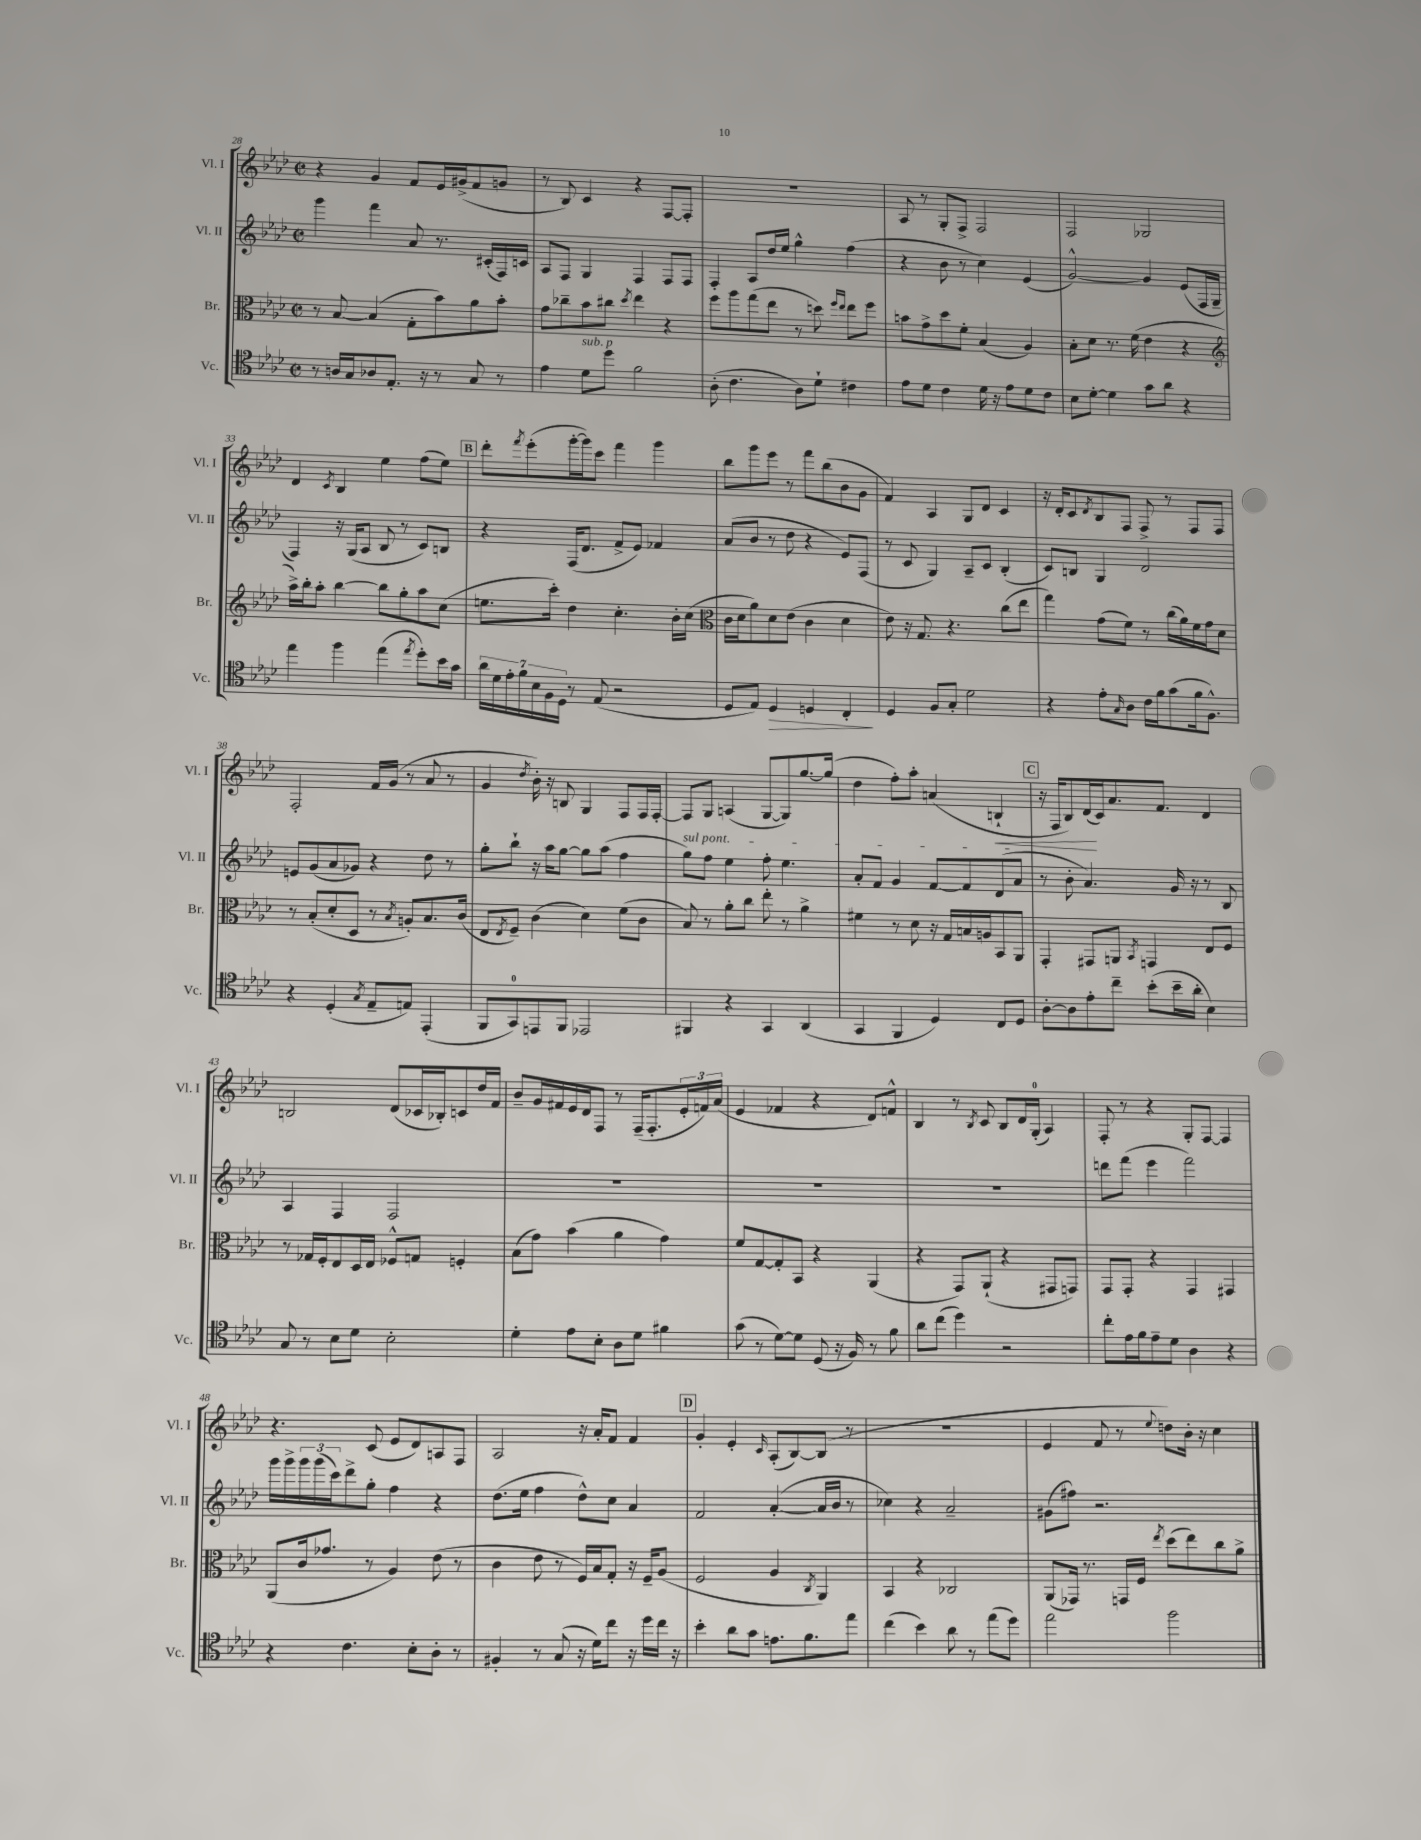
<<
\new StaffGroup <<
\new Staff = "s0" \with { instrumentName = "Vl. I" shortInstrumentName = "Vl. I" } {
    \clef treble \key aes \major \defaultTimeSignature \time 2/2
    r4 g'4 f'8 ees'16 gis'16->( f'8 g'8 |
    r8 bes8) c'4 r4 f8~ f8-. |
    R1 |
    aes8 r8 g8-. f8-> f2 |
    f2 ges2 |
    des'4 \acciaccatura { c'8 } bes4 ees''4 f''8( ees''8) |
    \mark \markup { \box "B" } des'''8-. \acciaccatura { f'''8 } ees'''8-.( g'''16~-. g'''16) c'''8 f'''4 g'''4 |
    bes''8 g'''8 ees'''8 r8 f'''8 bes''8( bes'8 g'8 |
    f'4) aes4 g8 des'8 c'4 |
    r16 des'16-. c'8 \acciaccatura { des'8 } bes8 f8 f8-> r8 f8 f8 |
    f2-. f'16 g'16( r8 aes'8 r8 |
    g'4 \acciaccatura { des''8 } bes'16-.) r16 b8 g4 f8 f16 f16~-. |
    f8 g8 a4( g8~ g8) g''8.~ g''16( |
    des''4 f''8-.) aes''8-. a'4( b4-!\< |
    \mark \markup { \box "C" } r16 f16 bes8) des'16\!( c'16) aes'8. f'8. des'4 |
    b2 des'8( ces'16 bes16-.) c'8 des''16 f'16 |
    bes'8-- g'16 fis'16 ees'16 des'16 f8 r8 f16--( f8.-. \tuplet 3/2 { ees'16-. f'16) aes'16( } |
    ees'4 fes'4 r4 des'8) f'8-^ |
    bes4 r8 \acciaccatura { bes8 } c'8 bes8 des'16 g16-0-.( aes4) |
    f8-. r8 r4 g8-. f8~ f4 |
    r4. c'8( ees'8 des'8) a8 f8 |
    aes2 r16 aes'16-. f'8 f'4 |
    \mark \markup { \box "D" } g'4-. ees'4-. \grace { c'16 } aes8-.( bes8~) bes8( r8 |
    R1 |
    ees'4 f'8 r8 \appoggiatura { ees''8 } d''8) bes'16-. r16 c''4 \bar "|." |
}
\new Staff = "s1" \with { instrumentName = "Vl. II" shortInstrumentName = "Vl. II" } {
    \clef treble \key aes \major \defaultTimeSignature \time 2/2
    g'''4 f'''4 aes'8 r8. cis'16-.( f16) c'16 |
    aes8 f8 g4 f4 f8 f8 |
    f4-. aes8 des''16 ees''16 g''4-^ f''4( |
    r4 bes'8 r8 c''4) ees'4( |
    g'2~-^) g'4 ees'8( f16 g16-- |
    f4) r16 g16( aes8 bes8 r8 c'8) b8 |
    \mark \markup { \box "B" } r4 f16( des'8. f'8-> ees'8) fes'4 |
    aes'8( bes'8 r8 des''8 r4 ees'8) f8( |
    r8 c'8 g4) aes8-- c'8 bes4-.( |
    c'8) b8 g4 des'2 |
    e'8 g'8( aes'8 ges'8) r4 des''8 r8 |
    g''8-. bes''8-! r16 aes''16 g''8~ g''8 aes''8( f''4 |
    \once \override TextSpanner.bound-details.left.text = \markup { \italic "sul pont." } g''8\startTextSpan) f''8 ees''4 f''8-. ees''4. |
    aes'8-. f'8 g'4 f'8~ f'8 des'8( aes'8\stopTextSpan |
    \mark \markup { \box "C" } r8 bes'8-. aes'4.) g'16 r16 r8 bes8 |
    aes4 f4 f2 |
    R1 |
    R1 |
    R1 |
    d'''8 f'''8( ees'''4 f'''2) |
    g'''16 g'''16-> \tuplet 3/2 { g'''16 g'''16( c'''16) } des'''8-> g''8-. f''4 r4 |
    des''8.( ees''16 f''4 des''8-^) c''8 aes'4 |
    \mark \markup { \box "D" } f'2 aes'4~-.( aes'16 bes'16 r8 |
    ces''4) r4 aes'2-- |
    gis'8( fis''8) r2. \bar "|." |
}
\new Staff = "s2" \with { instrumentName = "Br." shortInstrumentName = "Br." } {
    \clef alto \key aes \major \defaultTimeSignature \time 2/2
    r8 bes8~ bes4( g8-. bes'8) aes'8 bes'8-. |
    g'8 ces''8-- bes'8 cis''8 \acciaccatura { des''8 } ees''4 r4 |
    f''8 aes''8 g''8( ees''8 r8 d''8) \grace { f''16 ees''16 } ees''8 f''8 |
    b'8 g'8-> des''8 f'8-. bes4( aes4) |
    bes8-. des'8 r8. f'16( ees'4 r4 |
    \clef treble aes''16->) bes''16-. aes''8-. bes''4~ bes''8 g''8-. aes''8 c''8( |
    \mark \markup { \box "B" } e''8. c'''16-.) des''4 c''4.-. bes'16-. c''16( |
    \clef alto c'16 des'16 aes'8) des'8 ees'8( c'4 des'4 |
    ees'8) r16 g8. r4. c''8( ees''8 |
    g''4) g'8( f'8) r8 c''16( aes'16) f'16 g'16 des'8 |
    r8 bes8-.( des'8-. des8 r8 \acciaccatura { bes8 } a8-.) bes8. c'16( |
    ees8 \acciaccatura { ees8 } f8--) c'4( des'4) f'8( c'8 |
    bes8) r8 aes'8-. c''8 ees''8-. r8 aes'4-> |
    fis'4 r8 des'8 r16 g16 b16 a16 bes,8 aes,8 |
    \mark \markup { \box "C" } g,4-. gis,8 a,8 \acciaccatura { bes,8 } g,4 ees8 f8 |
    r8 ges16 f16-. ees8 des16 ees16 fes8-^ g8 f4-. |
    bes8( g'8) bes'4( aes'4 g'4) |
    f'8 g8~ g8-. bes,8 r4 aes,4( |
    r4 g,8) aes,8-!( r4 gis,8 g,8) |
    g,8 g,8-. r4 g,4 gis,4 |
    aes,8( c'16 ges'8. r8 aes4) ees'8( r8 |
    c'4 ees'8 r8 f16) bes16 g8-. r16 f16-- aes8( |
    \mark \markup { \box "D" } f2 aes4 \acciaccatura { c8 } aes,4) |
    bes,4 r4 ces2 |
    aes,8( ges,16) r8. g,16 f16 \acciaccatura { ees''8 } des''8( ees''8) c''8 aes'8-> \bar "|." |
}
\new Staff = "s3" \with { instrumentName = "Vc." shortInstrumentName = "Vc." } {
    \clef tenor \key aes \major \defaultTimeSignature \time 2/2
    r8 a16 g16 aes8 ees8.-. r16 r8 g8 r8 |
    ees'4 des'8^\markup { \italic "sub. p" } des''8 f'2 |
    aes8-.( c'4. aes8) des'8-! cis'4 |
    ees'8 des'8 c'4 des'16 r16 ees'8 des'8 c'8 |
    bes8 des'8~-. des'4 g'8 aes'8 r4 |
    ees''4 f''4 ees''4( \acciaccatura { ees''8 } des''8-.) bes'16 g'16 |
    \mark \markup { \box "B" } \tuplet 7/4 { aes'16 des'16 ees'16-. f'16 bes16 f16 des16 } r8 ees8( r2 |
    des8 ees8) des4\> d4 c4-.\! |
    des4 f8 g8-. des'2 |
    r4 ees'8-. \grace { g16 } aes8 c'16 f'16 g'8( f'16 f8.-^) |
    r4 des4-.( \acciaccatura { g8 } ees8-- e8) ees,4-.( |
    f,8 g,8-0) e,8 f,8 ees,2 |
    fis,4 r4 g,4 aes,4( |
    g,4 f,4 des4) c8 des8 |
    \mark \markup { \box "C" } aes8~-. aes8 ees'8-. c''8-- bes'8-.( bes'16-- aes'16-. bes4) |
    g8 r8 bes8 des'8 bes2-. |
    des'4-. ees'8 bes8-. aes8 des'8 fis'4 |
    g'8( r8 des'8~) des'8 des8( r16 f16) r8 f'8 |
    aes'8 c''8( des''4) r2 |
    c''8-. ees'16 f'16 ees'8-- des'8 aes4 r4 |
    r4 c'4. bes8-. aes8-. r8 |
    fis4-. r8 g8( r16 des'16) c''8 r16 des''16 c''16 r16 |
    \mark \markup { \box "D" } bes'4-. aes'8 g'8 e'8. f'8. ees''8 |
    c''4( bes'4) aes'8 r8 ees''8( des''8) |
    ees''2 f''2 \bar "|." |
}
>>
>>
\layout { \context { \Score currentBarNumber = #28 } }
